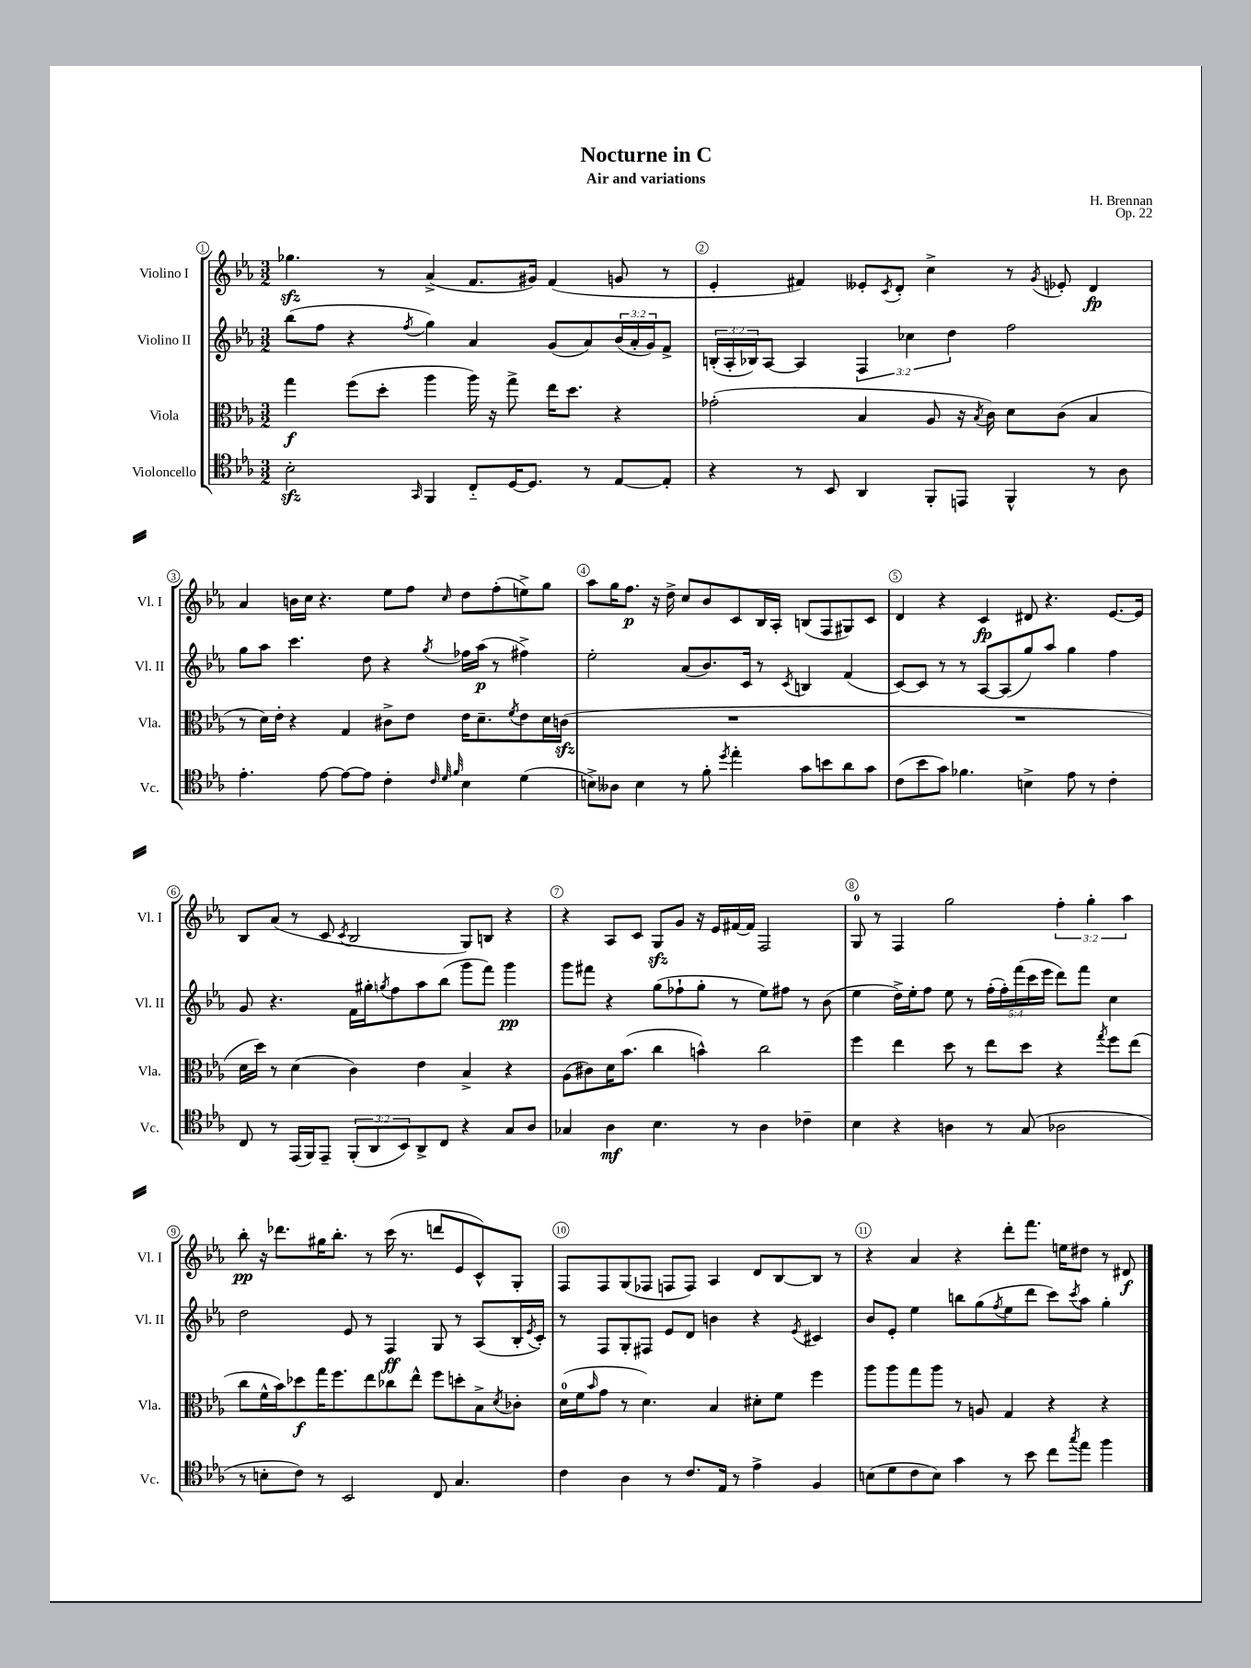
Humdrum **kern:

**kern	**dynam	**kern	**dynam	**kern	**dynam	**kern	**dynam
*part4	*part4	*part3	*part3	*part2	*part2	*part1	*part1
*staff4	*staff4	*staff3	*staff3	*staff2	*staff2	*staff1	*staff1
*I"Violoncello	*	*I"Viola	*	*I"Violino II	*	*I"Violino I	*
*I'Vc.	*	*I'Vla.	*	*I'Vl. II	*	*I'Vl. I	*
*clefC4	*	*clefC3	*	*clefG2	*	*clefG2	*
*k[b-e-a-]	*	*k[b-e-a-]	*	*k[b-e-a-]	*	*k[b-e-a-]	*
*M3/2	*	*M3/2	*	*M3/2	*	*M3/2	*
=1	=1	=1	=1	=1	=1	=1	=1
2B-zz'\	.	4gg\	f	(8bb-\L	.	4.gg-Xzz\	.
.	.	.	.	8ff\J	.	.	.
.	.	(8ff\L	.	4r	.	.	.
.	.	8dd'\J	.	.	.	8r	.
16qqGG/	.	.	.	8qff/	.	.	.
4FF/	.	4aa-\	.	4gg\)	.	(4a-^/	.
8C/L	.	16aa-\)	.	4a-/	.	8.f/L	.
.	.	16r	.	.	.	.	.
[16D/K	.	8gg^\	.	.	.	.	.
8.D/J]	.	.	.	.	.	16g#X/Jk)	.
.	.	16ee-\KL	.	(8g/L	.	(4f/	.
.	.	8.dd\J	.	.	.	.	.
8r	.	.	.	8a-/)	.	.	.
[8E-/L	.	4r	.	(24b-/L	.	8gn/	.
.	.	.	.	24a-'/	.	.	.
.	.	.	.	24g/J)	.	.	.
8E-'/J]	.	.	.	8f^/J	.	8r	.
=2	=2	=2	=2	=2	=2	=2	=2
4r	.	(2g-X'\	.	(24Bn'/LL	.	4e-'/	.
.	.	.	.	24A-'/	.	.	.
.	.	.	.	24B-X/J)	.	.	.
.	.	.	.	[8A-/J	.	.	.
8r	.	.	.	4A-/]	.	4f#X/)	.
8BB-/	.	.	.	.	.	.	.
4AA-/	.	4B-/	.	6F/	.	8e--X'/L	.
.	.	.	.	.	.	8qc/	.
.	.	.	.	.	.	8d'/J	.
.	.	.	.	6cc-X\	.	.	.
8FF'/L	.	8A-/	.	.	.	4cc^\	.
.	.	.	.	6dd\	.	.	.
8EEn/J	.	16r	.	.	.	.	.
.	.	8qB-/	.	.	.	.	.
.	.	16c\)	.	.	.	.	.
4FF^^/	.	8d\L	.	2ff\	.	8r	.
.	.	.	.	.	.	8qg/	.
.	.	(8c\J	.	.	.	8e-X'/	.
8r	.	4B-/	.	.	.	4d/	fp
8A-\	.	.	.	.	.	.	.
!!LO:LB:g=z
=3	=3	=3	=3	=3	=3	=3	=3
4.e-'\	.	8r	.	8gg\L	.	4a-/	.
.	.	16d\LL)	.	8aa-\J	.	.	.
.	.	16e-'\JJ	.	.	.	.	.
.	.	4r	.	4.ccc\	.	16bn\LL	.
.	.	.	.	.	.	16cc\JJ	.
[8e-\	.	.	.	.	.	4.r	.
8e-\L_	.	4G/	.	.	.	.	.
8e-\J]	.	.	.	8dd\	.	.	.
4c'\	.	8c#X^\L	.	4r	.	8ee-\L	.
.	.	8e-\J	.	.	.	8ff\J	.
32qqc/	.	.	.	.	.	.	.
32qqd/	.	.	.	.	.	.	.
32qqf/	.	.	.	8qgg/	.	16qqcc/	.
4B-\	.	16e-\KL	.	16ff-X\LL	.	8dd\L	.
.	.	8.d~\	.	(16aa-\JJ	p	.	.
.	.	.	.	8r	.	(8ff'\	.
.	.	8qf/	.	.	.	.	.
(4d\	.	8e-\	.	4ff#X^\)	.	8een^\)	.
.	.	16d\L	.	.	.	8gg\J	.
.	.	(16cnzz\JJ	.	.	.	.	.
=4	=4	=4	=4	=4	=4	=4	=4
8Bn^\L)	.	1.r	.	2ee-'\	.	8aa-\L	.
8A--X\J	.	.	.	.	.	16gg\K	.
.	.	.	.	.	.	8.ff\J	p
4B\	.	.	.	.	.	.	.
.	.	.	.	.	.	16r	.
.	.	.	.	.	.	16dd^\	.
8r	.	.	.	(8a-/L	.	8cc/L	.
8f'\	.	.	.	8.b-/)	.	8b-/	.
8qdd/	.	.	.	.	.	.	.
4ee-'\	.	.	.	.	.	8c/	.
.	.	.	.	16c/Jk	.	.	.
.	.	.	.	8r	.	16B-/L	.
.	.	.	.	.	.	16A-'/JJ	.
.	.	.	.	8qc/	.	.	.
8g\L	.	.	.	4Bn/	.	(8Bn/L	.
8bn\	.	.	.	.	.	8F/	.
8a-\	.	.	.	(4f/	.	8G#X/)	.
8g\J	.	.	.	.	.	8c/J	.
=5	=5	=5	=5	=5	=5	=5	=5
(8c\L	.	1.r	.	[8c/L)	.	4d/	.
8b-\	.	.	.	8c/J]	.	.	.
8g\J)	.	.	.	8r	.	4r	.
4.f-X\	.	.	.	8r	.	.	.
.	.	.	.	[8A-/L	.	4c/	fp
.	.	.	.	(8A-/]	.	.	.
4Bn^\	.	.	.	8gg/)	.	8d#X/	.
.	.	.	.	8aa-/J	.	4.r	.
8e-\	.	.	.	4gg\	.	.	.
8r	.	.	.	.	.	.	.
4c'\	.	.	.	4ff\	.	[8.e-/L	.
.	.	.	.	.	.	16e-/Jk]	.
!!LO:LB:g=z
=6	=6	=6	=6	=6	=6	=6	=6
8C/	.	16d\LL	.	8g/	.	8B-/L	.
.	.	16dd\JJ)	.	.	.	.	.
8r	.	8r	.	4.r	.	(8a-/J	.
(16EE-/LL	.	(4d\	.	.	.	8r	.
16FF/J)	.	.	.	.	.	.	.
8EE-~/J	.	.	.	.	.	8c/	.
.	.	.	.	.	.	8qc/	.
(12FF'/L	.	4c\)	.	16f\LL	.	2B-/	.
.	.	.	.	16gg#X'\J	.	.	.
12AA-/	.	.	.	.	.	.	.
.	.	.	.	8qggn/	.	.	.
.	.	.	.	8ff\	.	.	.
12BB-/)	.	.	.	.	.	.	.
8AA-^/	.	4e-\	.	8aa-\	.	.	.
8C/J	.	.	.	(8bb-\J	.	.	.
4r	.	4B-^/	.	8ggg\L	.	8G/L)	.
.	.	.	.	8fff\J)	.	8Bn/J	.
8G/L	.	4r	.	4ggg\	pp	4r	.
8A-/J	.	.	.	.	.	.	.
=7	=7	=7	=7	=7	=7	=7	=7
4G-X/	.	(8A-\L	.	8ggg\L	.	4r	.
.	.	8c#X\)	.	8fff#X\J	.	.	.
4A-\	mf	16d\K	.	4r	.	8A-/L	.
.	.	(8.b-\J	.	.	.	.	.
.	.	.	.	.	.	8c/J	.
4.B-\	.	4cc\	.	(8gg\L	.	8Gzz/L	.
.	.	.	.	8ff-X`\	.	8g/J	.
.	.	4bn^^\)	.	8gg'\J	.	16r	.
.	.	.	.	.	.	16e-/LL	.
8r	.	.	.	8r	.	[16f#X/	.
.	.	.	.	.	.	16f#/JJ]	.
4A-\	.	2cc\	.	8ee-\L)	.	2F/	.
.	.	.	.	8ff#X\J	.	.	.
4c-X~\	.	.	.	8r	.	.	.
.	.	.	.	(8b-\	.	.	.
=8	=8	=8	=8	=8	=8	=8	=8
4B-\	.	4ff\	.	4ee-\	.	8G/	.
.	.	.	.	.	.	8r	.
4r	.	4ee-\	.	16dd^\LL)	.	4F/	.
.	.	.	.	16ee-'\J	.	.	.
.	.	.	.	8ff\J	.	.	.
4An\	.	8dd\	.	8ee-\	.	2gg\	.
.	.	8r	.	8r	.	.	.
8r	.	8ee-\L	.	(20ff'\LL	.	.	.
.	.	.	.	20ff'\)	.	.	.
.	.	.	.	(20fff\	.	.	.
(8G/	.	8dd\J	.	.	.	.	.
.	.	.	.	20ccc\	.	.	.
.	.	.	.	20eee-\JJ	.	.	.
2A-X\	.	4r	.	8ddd\L)	.	6ff'\	.
.	.	.	.	8fff\J	.	.	.
.	.	.	.	.	.	6gg'\	.
.	.	8qgg/	.	.	.	.	.
.	.	8ff\L	.	4cc\	.	.	.
.	.	.	.	.	.	6aa-\	.
.	.	(8ee-\J	.	.	.	.	.
!!LO:LB:g=z
=9	=9	=9	=9	=9	=9	=9	=9
8r	.	8cc\L	.	2dd\	.	8bb-'\	pp
8Bn'\L	.	16f^^\L	.	.	.	16r	.
.	.	16b-\J)	.	.	.	8.ddd-X\L	.
8c\J)	.	8dd-X\	f	.	.	.	.
8r	.	16gg\K	.	.	.	16gg#X\K	.
.	.	8.ff\	.	.	.	8.bb-'\J	.
2BB-/	.	.	.	8e-/	.	.	.
.	.	8ee-\	.	8r	.	8r	.
.	.	8cc-X\	.	4F/	ff	(16ccc\	.
.	.	.	.	.	.	8.r	.
.	.	8ee-^^\J	.	.	.	.	.
8C/	.	8ff\L	.	8G/	.	8dddn/L	.
4.G/	.	8ddn'\	.	8r	.	8e-/	.
.	.	8B-^\	.	(8A-/L	.	8c^^/)	.
.	.	8qd/	.	.	.	.	.
.	.	8c-X'\J	.	16B-'/L	.	8G'/J	.
.	.	.	.	8qe-/	.	.	.
.	.	.	.	16c'/JJ)	.	.	.
=10	=10	=10	=10	=10	=10	=10	=10
4c\	.	(16d\LL	.	8r	.	8F/L	.
.	.	16f\J	.	.	.	.	.
.	.	16qqb-/	.	.	.	.	.
.	.	8g\J	.	8F/L	.	8F/	.
4A-\	.	8r	.	8G'/	.	(8G/	.
.	.	4.d\)	.	8F#X/J	.	8F-X/J	.
8r	.	.	.	8e-/L	.	8Fn/L	.
8.c/L	.	.	.	8d/J	.	8F/J)	.
.	.	4B-/	.	4bn\	.	4A-/	.
16E-/Jk	.	.	.	.	.	.	.
8r	.	.	.	.	.	.	.
4e-^\	.	8d#X'\L	.	4r	.	8d/L	.
.	.	8f\J	.	.	.	[8B-/	.
.	.	.	.	8qe-/	.	.	.
4F/	.	4ff\	.	4c#X/	.	8B-/J]	.
.	.	.	.	.	.	8r	.
=11	=11	=11	=11	=11	=11	=11	=11
(8Bn\L	.	8aa-\L	.	8b-/L	.	4r	.
8d\	.	8aa-\	.	8e-'/J	.	.	.
8c\	.	8gg\	.	4ee-\	.	4a-/	.
8B\J)	.	8aa-\J	.	.	.	.	.
4g\	.	8r	.	8bbn\L	.	4r	.
.	.	8An/	.	(8gg\	.	.	.
.	.	.	.	8qff/	.	.	.
8r	.	4G/	.	8ee-\	.	8ddd'\L	.
8b-\	.	.	.	8ddd\J	.	8.fff\J	.
8cc\L	.	4r	.	8ccc\L)	.	.	.
.	.	.	.	.	.	16een\KL	.
8qgg/	.	.	.	8qccc/	.	.	.
8ee-\J	.	.	.	8aa-\J	.	8dd#X\J	.
4ff\	.	4r	.	4gg'\	.	8r	.
.	.	.	.	.	.	8d#X/	f
==	==	==	==	==	==	==	==
*-	*-	*-	*-	*-	*-	*-	*-
